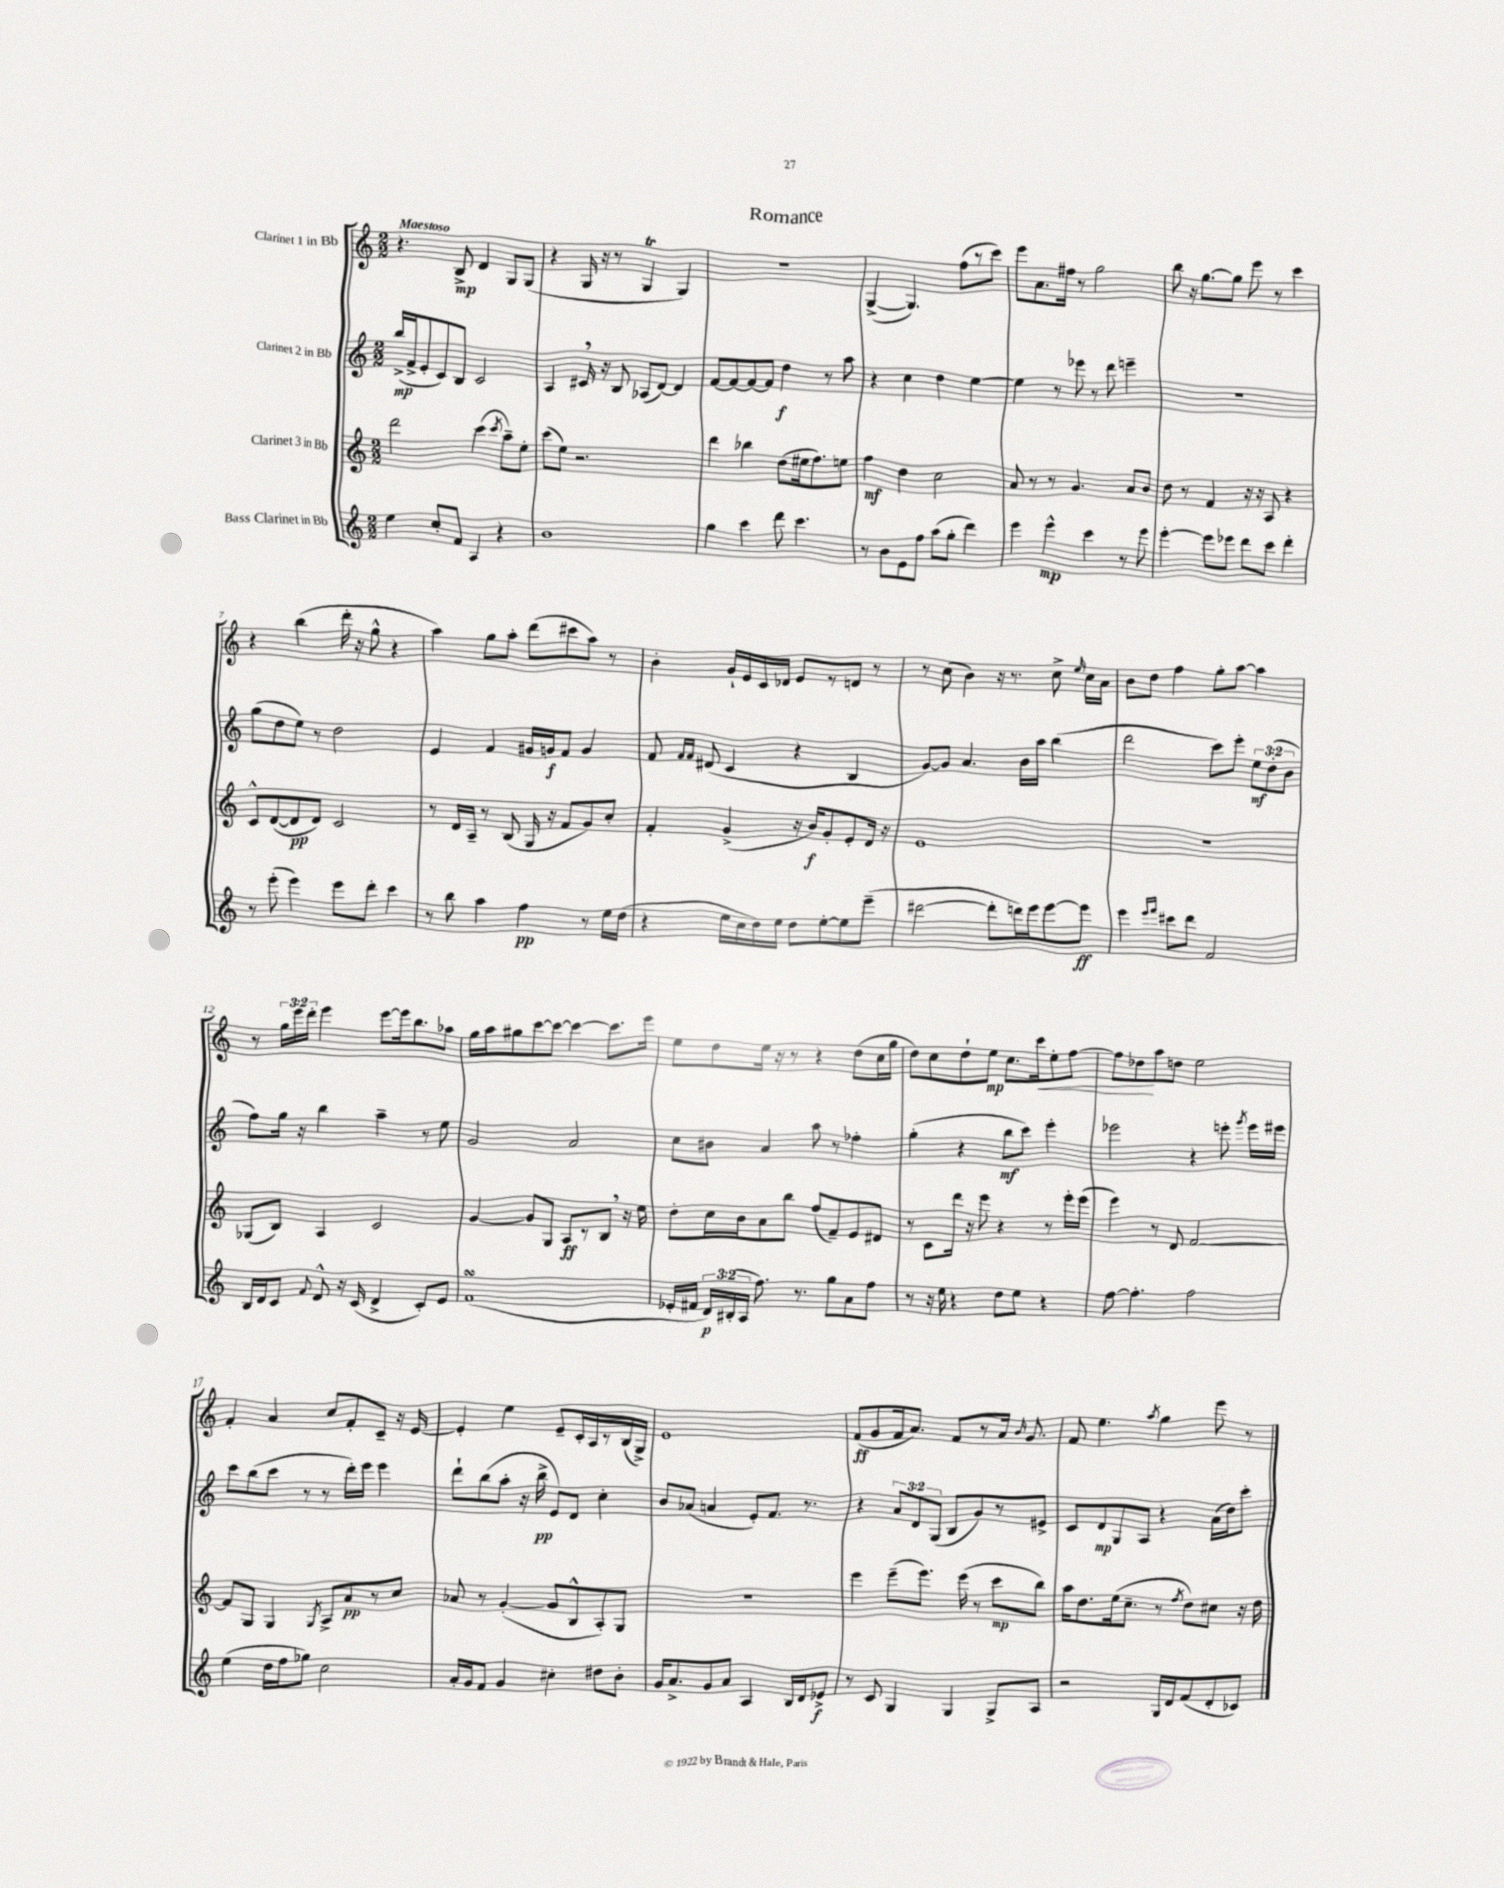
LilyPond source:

\header { title = "Romance" }
<<
\new StaffGroup <<
\new Staff = "s0" \with { instrumentName = "Clarinet 1 in Bb" } {
    \clef treble \key c \major \numericTimeSignature \time 2/2 \override Staff.TupletNumber.text = #tuplet-number::calc-fraction-text \tempo "Maestoso"
    \autoBeamOff r4. b8->\mp d'4 g8[ g8]( |
    r4 g16 r16 r8 g4\trill g4) |
    r1 |
    g4~->( g4.) f''8[( r8 c'''8]) |
    e'''8[ a'8. fis''16] r8 g''2 |
    b''8 r16 g''8.[~ g''8] e'''8 r8 c'''4 |
    r4 b''4( d'''16-. r16 g''8-^ r4 |
    a''4) g''8[ a''8]-. d'''8[( cis'''8 a''8]) r8 |
    b'4-. g'16[-! e'16 c'16 des'16] e'8[ r8 d'8] r8 |
    r8 c''8( b'4) r16 r8. c''8-> \grace { e''16 } c''16[ a'16] |
    b'8[ d''8] f''4 g''8[-. a''8]~ a''4 |
    r8 \tuplet 3/2 { g''16[ e'''16 d'''16]-. } e'''4 e'''8[~ e'''16 b''8. aes''8] |
    g''16[ a''16 gis''8 c'''8~ c'''8]~ c'''4~ c'''8.[ e'''16] |
    e''8[ d''8 e''16] r16 r8 r4 d''8[( c''16 g''16] |
    d''8[) c''8 d''8-! e''8]\mp c''8.[ c'''16\< e''8-. f''8]~ |
    f''8[ des''8\! a''8 d''8] e''2 |
    f'4-. a'4 c''8[ f'8-. c'8]-- r16 e'16~ |
    e'4-. e''4 e'8[-- c'16-. a16 r8 b16( g16]->) |
    e'1 |
    f'8[\ff( g'8 f'16 a'8.]) f'8[ r8 a'16] \grace { b'16 } g'8. |
    f'8 e''4. \acciaccatura { a''8 } g''4 e'''8 r8 \bar "|." |
}
\new Staff = "s1" \with { instrumentName = "Clarinet 2 in Bb" } {
    \clef treble \key c \major \numericTimeSignature \time 2/2 \override Staff.TupletNumber.text = #tuplet-number::calc-fraction-text
    \autoBeamOff b''16[->\mp( f'16-> e'8-. c'8) b8] c'2 |
    a4 cis'16 \breathe r16 b8 aes8[( d'8]~) d'4 |
    f'8[~ f'8~ f'8~ f'8] d''4\f r8 a''8 |
    r4 c''4 d''4 e''4~ |
    e''4 r8 ees'''8 r8 d'''8 e'''4-- |
    R1 |
    g''8[( d''8 e''8]) r8 d''2 |
    e'4 f'4 gis'16[ g'16\f f'8] g'4 |
    f'8 \grace { f'16[ f'16] } dis'8( c'4 r4 b4 |
    g'8[~) g'8] a'4. b'16[ a''16] b''4( |
    d'''2 c'''8[) e'''8]-. \tuplet 3/2 { e''8[\mf d''8-.( b'8] } |
    f''8[) g''16] r16 b''4 a''4-- r8 e''8 |
    g'2 a'2 |
    c''8[ bis'8] a'4 a''8 r8 fes''4-. |
    g''4-.( r4 b''8[\mf c'''8]) e'''4-. |
    ees'''2 r4 e'''8-. \acciaccatura { g'''8 } e'''16[ eis'''16] |
    c'''8[ b''8( c'''8] r8 r8 d'''16[-.) e'''16] e'''4 |
    d'''8[-! b''8( a''8]-. r16 b''16->\pp e'8[) d'8] c''4-. |
    b'8[ aes'8]( a'4 e'8[-.) f'8.] r8. |
    r4 \tuplet 3/2 { a'8[ d'8 g8]( } b8[ g'8) r8 eis'8]-> |
    c'8[ d'8\mp g8 a8] r4 a'16[( d''16) c'''8]-. \bar "|." |
}
\new Staff = "s2" \with { instrumentName = "Clarinet 3 in Bb" } {
    \clef treble \key c \major \numericTimeSignature \time 2/2
    \autoBeamOff d'''2 c'''4( \acciaccatura { c'''8 } a''8[--) e''8]-. |
    c'''8[( e''8]) r2. |
    d'''4 bes''4 d''8[( eis''16 f''8.) e''8] |
    f''4\mf d''4 c''2 |
    a'8 r8 r8 g'4. a'8[ b'8] |
    d''8 r8 f'4 r16 r16 a8 r4 |
    c'8[-^ d'8~( d'8\pp d'8]) c'2 |
    r8 d'16[ a16]-- r8 b8( g16 r16 f'8[ g'8) c''8]-. |
    f'4-. g'4->( r16 b'16[\f) g'8-. e'8-. d'16] r16 |
    e'1 |
    r1 |
    ges8[( b8]) a4 c'2 |
    g'4~ g'8[ g8] a8[\ff r8 b8] \breathe r16 e''16 |
    d''8[-. c''16 b'16 a'8 b''8] f''8[( f'8--) e'8 dis'8] |
    r8 c'8[ d'''16] r16 e'''8 r4 r8 e'''16[-. e'''16]( |
    e'''4) r8 d'8 f'2~ |
    f'8[ g8] g4 \acciaccatura { g8 } a8[-> a'8\pp r8 c''8] |
    aes'8 r8 g'4~-.( g'8[ b8-^ a8-.) g8] |
    R1 |
    e'''4 e'''8[--( e'''8.]) e'''16( r8 c'''8[\mp b''8]) |
    a''16[ d''8. e''16( c''8.]-- r8 \acciaccatura { f''8 } d''8[) cis''8] r16 d''16 \bar "|." |
}
\new Staff = "s3" \with { instrumentName = "Bass Clarinet in Bb" } {
    \clef treble \key c \major \numericTimeSignature \time 2/2 \override Staff.TupletNumber.text = #tuplet-number::calc-fraction-text
    \autoBeamOff e''4 c''8[-. f'8] a4 r4 |
    b'1 |
    g''4 c'''4 d'''8 c'''4. |
    r8 b'8[ e'8 f''8] a''8[( g''8]-. d'''4) |
    e'''4 e'''4-^\mp c'''4 r8 e'''8 |
    e'''4~-. e'''8[ ees'''8] d'''8[ c'''8] d'''4-. |
    r8 e'''8-.( e'''4) e'''8[ d'''8]-. c'''4 |
    r8 b''8 a''4 f''4\pp r8 e''16[ d''16]( |
    r4 e''16[ c''16 d''16) e''16] d''8[ e''8~-. e''8 e'''8]--( |
    dis'''2~ dis'''8[-. d'''16) e'''16 e'''8~ e'''8]\ff |
    e'''4 \grace { e'''16[ f'''16] } cis'''8[ d'''8] f'2 |
    b16[ d'16 c'8] \appoggiatura { f'8 } d'8-^ r16 c'16( d'4-> c'8[-.) e'8] |
    f'1\turn( |
    ees'16[-. fis'16] \tuplet 3/2 { d'16[\p) bis16-.( a16] } f''8.) r8. g''8[ a'8 f''8] |
    r8 r16 e''16 r4 d''8[ e''8] r4 |
    f''8~ f''4.-. f''2 |
    e''4( d''16[ f''16 ges''8]) c''2 |
    a'16[-. g'16 f'8] g'4 cis''4-. dis''8[ b'8]-. |
    g'16[ a'8.-> g'8 a'8] a4 b16[ d'16 ees'8]->\f |
    r8 c'8 g4 g4 g8[-> a8] |
    r2 g16[ d'16 f'8( d'8-. ces'8]) \bar "|." |
}
>>
>>
